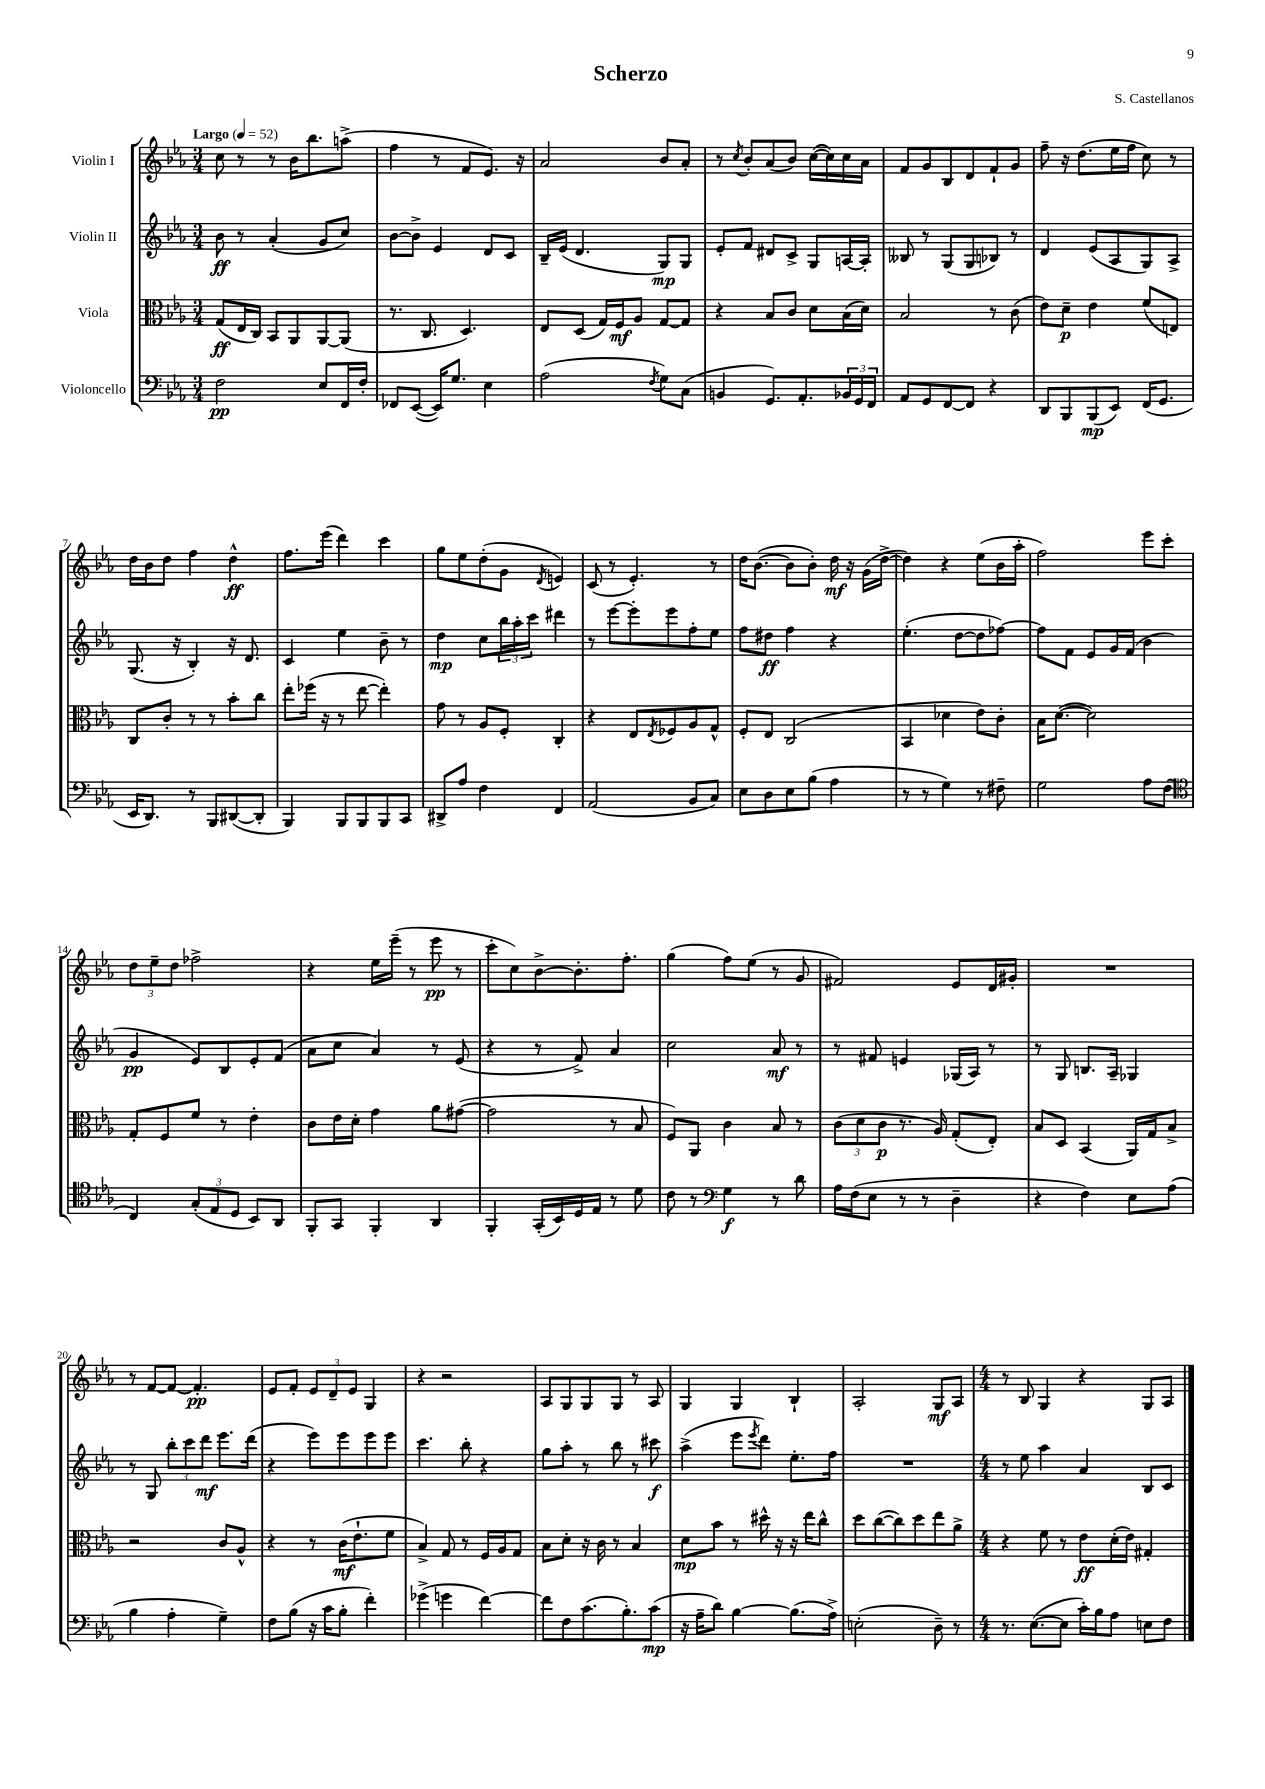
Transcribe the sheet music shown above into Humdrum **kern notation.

**kern	**dynam	**kern	**dynam	**kern	**dynam	**kern	**dynam
*part4	*part4	*part3	*part3	*part2	*part2	*part1	*part1
*staff4	*staff4	*staff3	*staff3	*staff2	*staff2	*staff1	*staff1
*I"Violoncello	*	*I"Viola	*	*I"Violin II	*	*I"Violin I	*
*clefF4	*	*clefC3	*	*clefG2	*	*clefG2	*
*k[b-e-a-]	*	*k[b-e-a-]	*	*k[b-e-a-]	*	*k[b-e-a-]	*
*M3/4	*	*M3/4	*	*M3/4	*	*M3/4	*
*MM52	*	*MM52	*	*MM52	*	*MM52	*
=1	=1	=1	=1	=1	=1	=1	=1
!	!	!	!	!	!	!LO:TX:a:B:t=Largo	!
2F\	pp	(8G/L	ff	8b-\	ff	8cc\	.
.	.	16E-/L	.	8r	.	8r	.
.	.	16C/JJ)	.	.	.	.	.
.	.	8BB-/L	.	(4a-'/	.	8r	.
.	.	8AA-/	.	.	.	16b-\KL	.
.	.	.	.	.	.	8.bb-\	.
8E-/L	.	[8AA-/	.	8g/L	.	.	.
16FF/L	.	(8AA-/J]	.	8cc/J)	.	(8aan^\J	.
16F'/JJ	.	.	.	.	.	.	.
=2	=2	=2	=2	=2	=2	=2	=2
8FF-X/L	.	8.r	.	[8b-\L	.	4ff\	.
([8EE-/J	.	.	.	8b-^\J]	.	.	.
.	.	8.C/	.	.	.	.	.
16EE-/KL])	.	.	.	4e-/	.	8r	.
8.G/J	.	.	.	.	.	.	.
.	.	4.D/)	.	.	.	8f/L	.
4E-\	.	.	.	8d/L	.	8.e-/J)	.
.	.	.	.	8c/J	.	.	.
.	.	.	.	.	.	16r	.
=3	=3	=3	=3	=3	=3	=3	=3
(2A-\	.	8E-/L	.	16B-~/LL	.	2a-/	.
.	.	.	.	(16e-/JJ	.	.	.
.	.	(8D/J	.	4.d/	.	.	.
.	.	16G/LL)	.	.	.	.	.
.	.	16F/J	mf	.	.	.	.
.	.	8A-/J	.	.	.	.	.
8qF/	.	.	.	.	.	.	.
8G\L)	.	[8G/L	.	8G/L)	mp	8b-/L	.
(8C\J	.	8G/J]	.	8G/J	.	8a-'/J	.
=4	=4	=4	=4	=4	=4	=4	=4
4BBn/	.	4r	.	8e-'/L	.	8r	.
.	.	.	.	.	.	8qcc/	.
.	.	.	.	8f/J	.	8b-'/L	.
8.GG/L)	.	8B-/L	.	8d#X/L	.	(8a-/	.
.	.	8c/J	.	8c^/J	.	8b-/J)	.
8.AA-'/	.	.	.	.	.	.	.
.	.	8d\L	.	8G/L	.	([16cc\LL	.
.	.	.	.	.	.	16cc\])	.
24BB-X/L	.	(16B-\L	.	[16An/L	.	16cc\	.
24GG/	.	.	.	.	.	.	.
.	.	16d\JJ)	.	16A'/JJ]	.	16a-\JJ	.
24FF/JJ	.	.	.	.	.	.	.
=5	=5	=5	=5	=5	=5	=5	=5
8AA-/L	.	2B-/	.	8B--X/	.	8f/L	.
8GG/	.	.	.	8r	.	8g/	.
[8FF/	.	.	.	(8G/L	.	8B-/	.
8FF/J]	.	.	.	8G/	.	8d/	.
4r	.	8r	.	8B-X/J)	.	8f`/	.
.	.	(8c\	.	8r	.	8g/J	.
=6	=6	=6	=6	=6	=6	=6	=6
8DD/L	.	8e-\L)	.	4d/	.	8ff~\	.
8BBB-/	.	8d~\J	p	.	.	16r	.
.	.	.	.	.	.	(8.dd\L	.
(8BBB-/	mp	4e-\	.	(8e-/L	.	.	.
8EE-/J)	.	.	.	8A-/	.	16ee-\L	.
.	.	.	.	.	.	16ff\JJ	.
(16FF/KL	.	(8f/L	.	8G/)	.	8cc\)	.
8.GG/J	.	.	.	.	.	.	.
.	.	8En/J)	.	8A-^/J	.	8r	.
!!LO:LB:g=z
=7	=7	=7	=7	=7	=7	=7	=7
16EE-/KL	.	8C/L	.	(8.G/	.	16dd\LL	.
8.DD/J)	.	.	.	.	.	16b-\J	.
.	.	8c'/J	.	.	.	8dd\J	.
.	.	.	.	16r	.	.	.
8r	.	8r	.	4B-'/)	.	4ff\	.
8BBB-/L	.	8r	.	.	.	.	.
([8DD#X/	.	8b-'\L	.	16r	.	4dd^^\	ff
.	.	.	.	8.d/	.	.	.
8DD#'/J]	.	8cc\J	.	.	.	.	.
=8	=8	=8	=8	=8	=8	=8	=8
4BBB-/)	.	8ee-'\L	.	4c/	.	8.ff\L	.
.	.	(16ff-X\Jk	.	.	.	.	.
.	.	16r	.	.	.	(16eee-\Jk	.
8BBB-/L	.	8r	.	4ee-\	.	4ddd\)	.
8BBB-/	.	[8ee-\	.	.	.	.	.
8BBB-/	.	4ee-'\])	.	8b-~\	.	4ccc\	.
8CC/J	.	.	.	8r	.	.	.
=9	=9	=9	=9	=9	=9	=9	=9
8DD#X^/L	.	8g\	.	4dd\	mp	8gg\L	.
8A-/J	.	8r	.	.	.	8ee-\	.
4F\	.	8A-/L	.	8cc\L	.	(8dd'\	.
.	.	8F'/J	.	24bb-\L	.	8g\J	.
.	.	.	.	24aa-'\	.	.	.
.	.	.	.	24ccc\JJ	.	.	.
.	.	.	.	.	.	8qd/	.
4FF/	.	4C'/	.	4ddd#X\	.	4en/)	.
=10	=10	=10	=10	=10	=10	=10	=10
(2AA-/	.	4r	.	8r	.	(8c/	.
.	.	.	.	[8eee-\L	.	8r	.
.	.	8E-/L	.	8eee-'\]	.	4.e-'/)	.
.	.	8qE-/	.	.	.	.	.
.	.	8F-X/	.	8eee-\	.	.	.
8BB-/L	.	8A-/	.	8ff'\	.	.	.
8C/J)	.	8G^^/J	.	8ee-\J	.	8r	.
=11	=11	=11	=11	=11	=11	=11	=11
8E-\L	.	8F'/L	.	8ff\L	.	16dd\KL	.
.	.	.	.	.	.	([8.b-\J	.
8D\	.	8E-/J	.	8dd#X\J	ff	.	.
8E-\	.	(2C/	.	4ff\	.	8b-\L]	.
(8B-\J	.	.	.	.	.	8b-'\J)	.
4A-\	.	.	.	4r	.	16dd\	mf
.	.	.	.	.	.	16r	.
.	.	.	.	.	.	(16g\LL	.
.	.	.	.	.	.	[16dd^\JJ	.
=12	=12	=12	=12	=12	=12	=12	=12
8r	.	4BB-/	.	(4.ee-'\	.	4dd\])	.
8r	.	.	.	.	.	.	.
4G\)	.	4d-X\	.	.	.	4r	.
.	.	.	.	[8dd\L	.	.	.
8r	.	8e-\L)	.	8dd\]	.	(8ee-\L	.
8F#X~\	.	8c'\J	.	[8ff-X\J)	.	16b-\L	.
.	.	.	.	.	.	16aa-'\JJ	.
=13	=13	=13	=13	=13	=13	=13	=13
2G\	.	16B-\KL	.	8ff-\L]	.	2ff\)	.
.	.	([8.d\J	.	.	.	.	.
.	.	.	.	8f\J	.	.	.
.	.	2d\])	.	8e-/L	.	.	.
.	.	.	.	16g/L	.	.	.
.	.	.	.	(16f/JJ	.	.	.
8A-\L	.	.	.	4b-\	.	8eee-\L	.
(8F\J	.	.	.	.	.	8ccc'\J	.
!!LO:LB:g=z
=14	=14	=14	=14	=14	=14	=14	=14
*clefC4	*	*	*	*	*	*	*
4C/)	.	8G'/L	.	4g/	pp	12dd\L	.
.	.	.	.	.	.	12ee-~\	.
.	.	8F/	.	.	.	.	.
.	.	.	.	.	.	12dd\J	.
(12G'/L	.	8f/J	.	8e-/L)	.	2ff-X^\	.
12E-/	.	.	.	.	.	.	.
.	.	8r	.	8B-/	.	.	.
12D/J	.	.	.	.	.	.	.
8BB-/L)	.	4e-'\	.	8e-'/	.	.	.
8AA-/J	.	.	.	(8f/J	.	.	.
=15	=15	=15	=15	=15	=15	=15	=15
8FF'/L	.	8c\L	.	8a-\L	.	4r	.
8GG/J	.	16e-\L	.	8cc\J	.	.	.
.	.	16d'\JJ	.	.	.	.	.
4FF'/	.	4g\	.	4a-/)	.	16ee-\LL	.
.	.	.	.	.	.	(16eee-~\JJ	.
.	.	.	.	.	.	8r	.
4AA-/	.	8a-\L	.	8r	.	8eee-\	pp
.	.	([8g#X\J	.	(8e-/	.	8r	.
=16	=16	=16	=16	=16	=16	=16	=16
4FF'/	.	2g#\]	.	4r	.	8ccc'\L	.
.	.	.	.	.	.	8cc\)	.
(16GG'/LL	.	.	.	8r	.	[8b-^\	.
16BB-/)	.	.	.	.	.	.	.
16D/	.	.	.	8f^/)	.	8.b-'\]	.
16E-/JJ	.	.	.	.	.	.	.
8r	.	8r	.	4a-/	.	.	.
.	.	.	.	.	.	8.ff'\J	.
8d\	.	8B-/	.	.	.	.	.
=17	=17	=17	=17	=17	=17	=17	=17
8c\	.	8F/L)	.	2cc\	.	(4gg\	.
8r	.	8AA-/J	.	.	.	.	.
*clefF4	*	*	*	*	*	*	*
4G\	f	4c\	.	.	.	8ff\L)	.
.	.	.	.	.	.	(8ee-\J	.
8r	.	8B-/	.	8a-/	mf	8r	.
8d\	.	8r	.	8r	.	8g/	.
=18	=18	=18	=18	=18	=18	=18	=18
16A-\LL	.	(12c\L	.	8r	.	2f#X/)	.
(16F\J	.	.	.	.	.	.	.
.	.	12d\	.	.	.	.	.
8E-\J	.	.	.	8f#X/	.	.	.
.	.	12c\J	p	.	.	.	.
8r	.	8.r	.	4en/	.	.	.
8r	.	.	.	.	.	.	.
.	.	16A-/)	.	.	.	.	.
4D~\	.	(8G'/L	.	(16G-X/LL	.	8e-/L	.
.	.	.	.	16A-/JJ)	.	.	.
.	.	8E-'/J)	.	8r	.	16d/L	.
.	.	.	.	.	.	16g#X'/JJ	.
=19	=19	=19	=19	=19	=19	=19	=19
4r	.	8B-/L	.	8r	.	2.r	.
.	.	8D/J	.	8G/	.	.	.
4F\)	.	(4BB-/	.	8.Bn/L	.	.	.
.	.	.	.	16A-~/Jk	.	.	.
8E-\L	.	16AA-/LL)	.	4G-X/	.	.	.
.	.	16G/J	.	.	.	.	.
(8A-\J	.	8B-^/J	.	.	.	.	.
!!LO:LB:g=z
=20	=20	=20	=20	=20	=20	=20	=20
4B-\	.	2r	.	8r	.	8r	.
.	.	.	.	8G/	.	[8f/L	.
4A-'\	.	.	.	12bb-'\L	.	8f/J_	.
.	.	.	.	12ccc\	.	.	.
.	.	.	.	.	.	4.f'/]	pp
.	.	.	.	12ddd\J	mf	.	.
4G~\)	.	8c/L	.	8.eee-\L	.	.	.
.	.	8A-^^/J	.	.	.	.	.
.	.	.	.	(16ddd\Jk	.	.	.
=21	=21	=21	=21	=21	=21	=21	=21
8F\L	.	4r	.	4r	.	8e-/L	.
(8B-\J	.	.	.	.	.	8f'/J	.
16r	.	8r	.	8eee-\L)	.	12e-/L	.
16c\KL	.	.	.	.	.	.	.
.	.	.	.	.	.	12d~/	.
8B-'\J	.	(16c\KL	mf	8eee-\	.	.	.
.	.	.	.	.	.	12e-/J	.
.	.	8.e-`\	.	.	.	.	.
4f'\)	.	.	.	8eee-\	.	4G/	.
.	.	8f\J	.	8eee-\J	.	.	.
=22	=22	=22	=22	=22	=22	=22	=22
(4g-X^\	.	4B-^/)	.	4.ccc\	.	4r	.
4gn\	.	8G/	.	.	.	2r	.
.	.	8r	.	8bb-'\	.	.	.
[4f\)	.	16F/LL	.	4r	.	.	.
.	.	16A-/J	.	.	.	.	.
.	.	8G/J	.	.	.	.	.
=23	=23	=23	=23	=23	=23	=23	=23
8f\L]	.	8B-\L	.	8gg\L	.	8A-/L	.
8F\	.	8d'\J	.	8aa-'\J	.	8G/	.
(8.c\	.	16r	.	8r	.	8G/	.
.	.	16c\	.	.	.	.	.
.	.	8r	.	8bb-\	.	8G/J	.
8.B-'\)	.	.	.	.	.	.	.
.	.	4B-/	.	8r	.	8r	.
(8c\J	mp	.	.	8ccc#X\	f	8A-/	.
=24	=24	=24	=24	=24	=24	=24	=24
16r	.	8d\L	mp	(4aa-^\	.	4G/	.
16A-~\KL	.	.	.	.	.	.	.
8d\J)	.	8b-\J	.	.	.	.	.
[4B-\	.	8r	.	8eee-\L	.	4G/	.
.	.	.	.	8qeee-/	.	.	.
.	.	16dd#X^^\	.	8ddd\J)	.	.	.
.	.	16r	.	.	.	.	.
(8.B-\L]	.	16r	.	8.ee-'\L	.	4B-`/	.
.	.	16ee-\KL	.	.	.	.	.
.	.	8cc^^\J	.	.	.	.	.
16A-^\Jk)	.	.	.	16ff\Jk	.	.	.
=25	=25	=25	=25	=25	=25	=25	=25
(2En'\	.	8dd\L	.	2.r	.	2A-'/	.
.	.	([8cc\	.	.	.	.	.
.	.	8cc\])	.	.	.	.	.
.	.	8dd\	.	.	.	.	.
8D~\)	.	8ee-\	.	.	.	8G/L	mf
8r	.	8a-^\J	.	.	.	8A-/J	.
=26	=26	=26	=26	=26	=26	=26	=26
*M4/4	*	*M4/4	*	*M4/4	*	*M4/4	*
8.r	.	4r	.	8r	.	8r	.
.	.	.	.	8ee-\	.	8B-/	.
([8.E-\L	.	.	.	.	.	.	.
.	.	8f\	.	4aa-\	.	4G/	.
8E-\J]	.	8r	.	.	.	.	.
16c'\LL)	.	8e-\L	ff	4a-/	.	4r	.
16B-\J	.	.	.	.	.	.	.
8A-\J	.	(16d'\L	.	.	.	.	.
.	.	16e-\JJ)	.	.	.	.	.
8En\L	.	4G#X'/	.	8B-/L	.	8G/L	.
8F\J	.	.	.	8c/J	.	8A-/J	.
==	==	==	==	==	==	==	==
*-	*-	*-	*-	*-	*-	*-	*-
